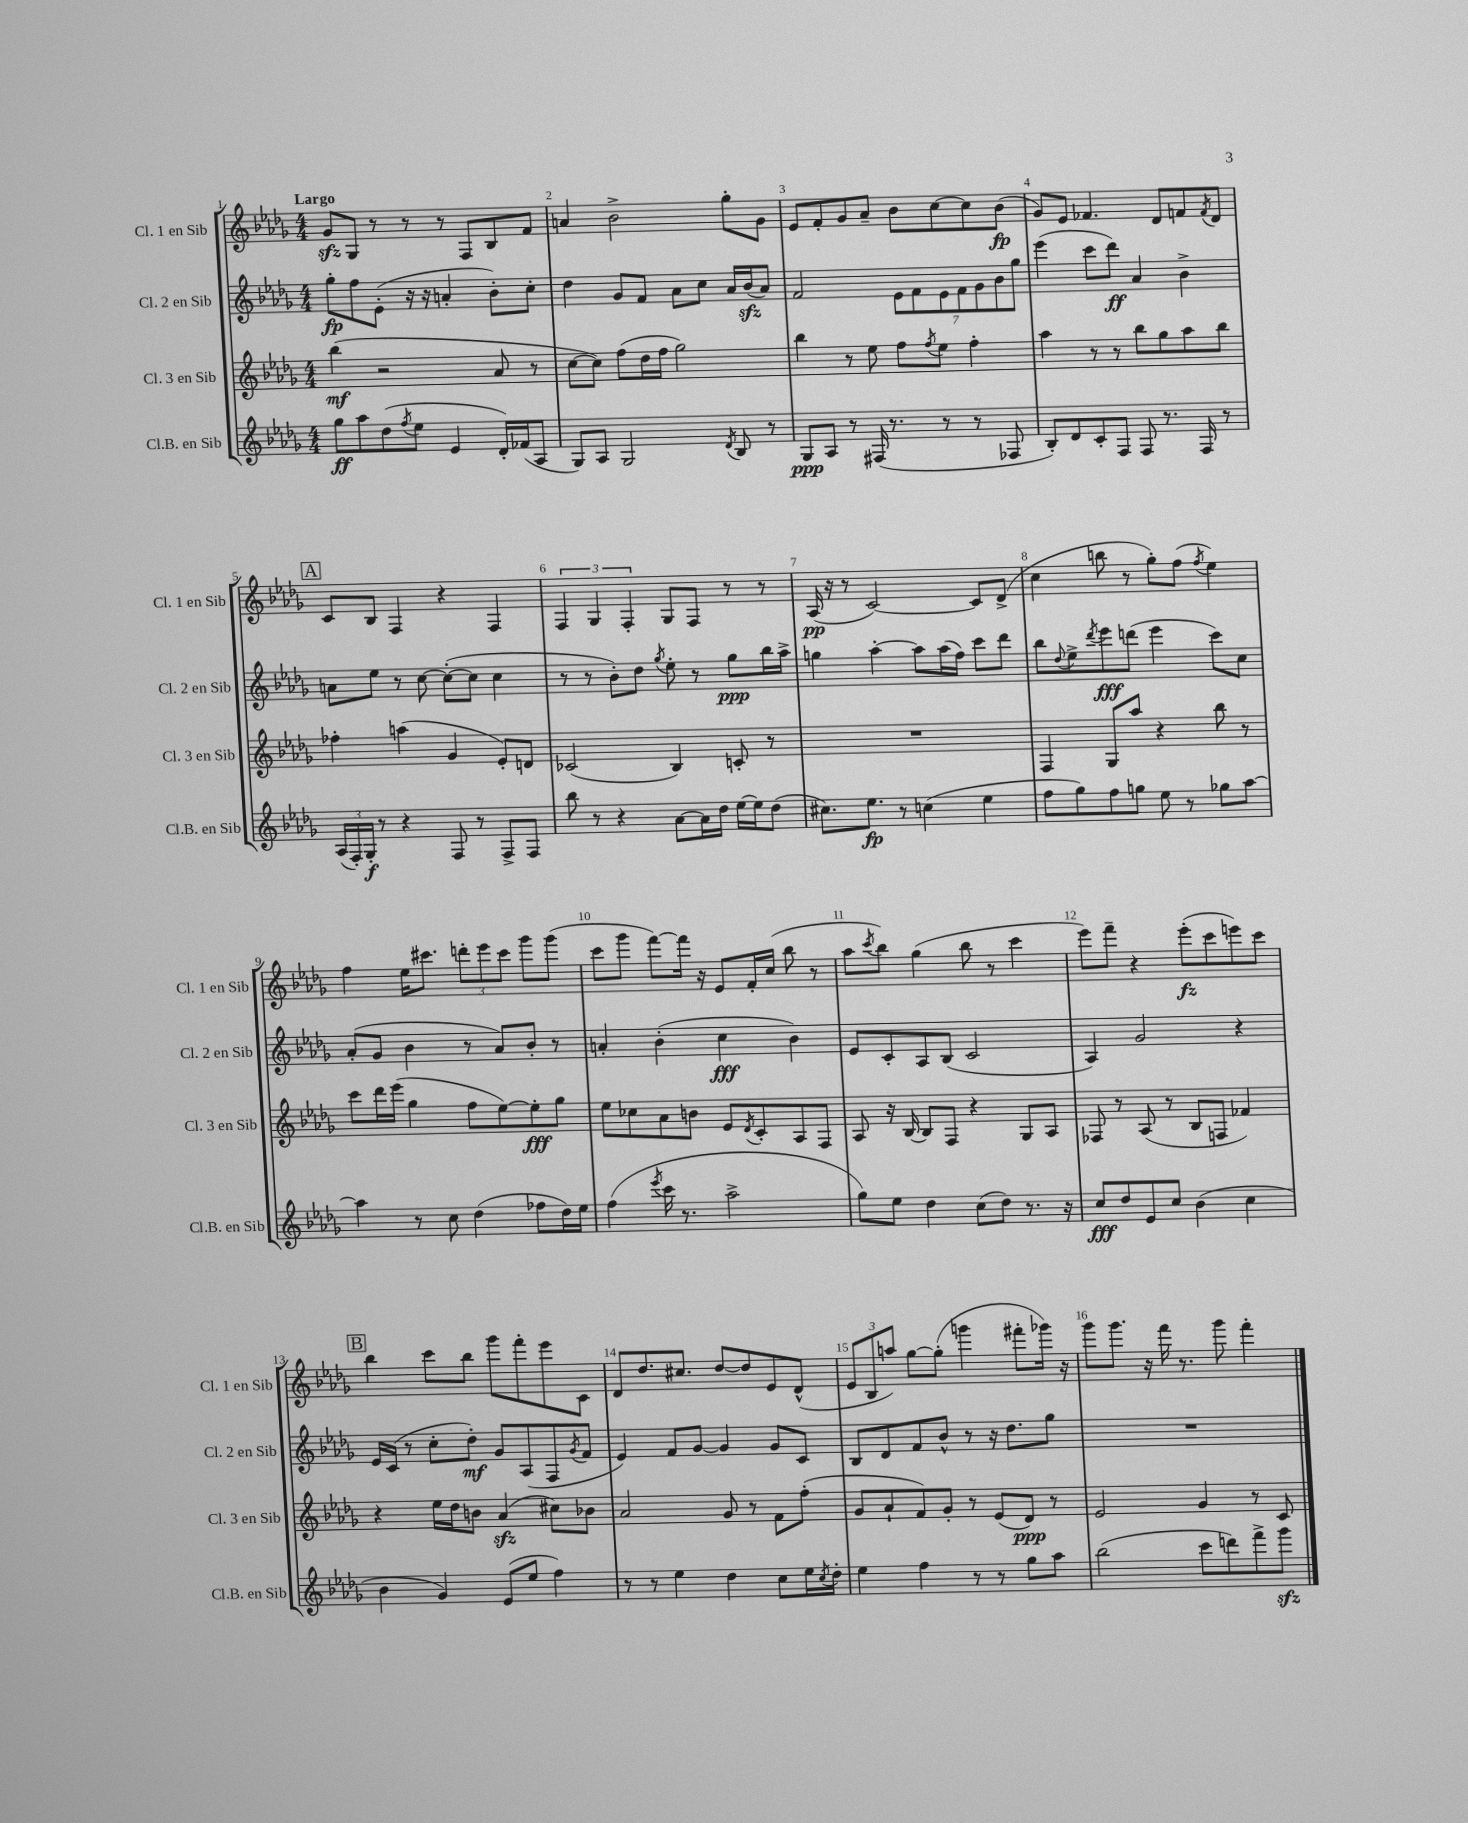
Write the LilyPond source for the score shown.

<<
\new StaffGroup <<
\new Staff = "s0" \with { instrumentName = "Cl. 1 en Sib" shortInstrumentName = "Cl. 1 en Sib" } {
    \clef treble \key des \major \numericTimeSignature \time 4/4 \tempo "Largo"
    ges'8\sfz ges8 r8 r8 r8 f8 bes8 f'8 |
    a'4 bes'2-> ges''8-. ges'8 |
    ees'8 f'8-. ges'8 aes'8-- bes'8 c''8~ c''8 bes'8\fp( |
    ges'8) ees'8 fes'4. des'8 f'8 \acciaccatura { f'8 } des'8 |
    \mark \markup { \box "A" } c'8 bes8 f4 r4 f4 |
    \tuplet 3/2 { f4 ges4 f4-. } ges8 f8 r8 r8 |
    aes16\pp( r16 r8 c'2~) c'8 des'8->( |
    c''4 b''8 r8 ges''8-.) f''8( \acciaccatura { f''8 } ees''4) |
    f''4 ees''16 cis'''8. \tuplet 3/2 { d'''8-. ees'''8 cis'''8 } ges'''8 ges'''8( |
    c'''8 ges'''8 f'''8~) f'''16 r16 ees'8 f'16-. c''16( bes''8 r8 |
    aes''8 \acciaccatura { c'''8 } bes''8) ges''4( bes''8 r8 c'''4 |
    ees'''8) f'''8-- r4 ees'''8-.\fz( c'''8 e'''8) c'''8 |
    \mark \markup { \box "B" } bes''4 c'''8 bes''8 ges'''8 f'''8-. ees'''8 c'8 |
    des'8 des''8. cis''8. des''8~ des''8 ees'8 des'8-^( |
    \tuplet 3/2 { ees'8 bes8 a''8) } ges''8~ ges''8-.( g'''4 fis'''8-. ges'''16) r16 |
    ges'''8 ges'''8. r16 f'''16 r8. ges'''8 f'''4-. \bar "|." |
}
\new Staff = "s1" \with { instrumentName = "Cl. 2 en Sib" shortInstrumentName = "Cl. 2 en Sib" } {
    \clef treble \key des \major \numericTimeSignature \time 4/4
    ges''8-.\fp f''8 ees'8-.( r16 r16 a'4-. bes'8-.) c''8-. |
    des''4 ges'8 f'8 aes'8 c''8 aes'16 bes'16\sfz( aes'8) |
    f'2 \tuplet 7/4 { ees'8 f'8 ees'8 f'8 ges'8 bes'8 ges''8 } |
    ees'''4( c'''8 des'''8\ff) aes'4 bes'4-> |
    \mark \markup { \box "A" } a'8 ees''8 r8 c''8~ c''8~-.( c''8 c''4 |
    r8 r8 bes'8-.) des''8 \acciaccatura { ges''8 } ees''8-. r8 ges''8\ppp bes''16 aes''16-> |
    g''4 aes''4~-. aes''8 aes''16( f''16) c'''8 des'''8 |
    bes''8 \appoggiatura { des''8 } ees''8-> \acciaccatura { des'''8 } ees'''8\fff d'''8( ees'''4 c'''8) c''8 |
    aes'8-.( ges'8 bes'4 r8 aes'8) bes'8-. r8 |
    a'4-. bes'4-.( c''4\fff bes'4) |
    ees'8 c'8-. aes8 bes8( c'2 |
    aes4) ges'2 r4 |
    \mark \markup { \box "B" } ees'16 c'16( r8 c''8-. des''8-.\mf) ges'8 aes8( f8 \acciaccatura { ges'8 } f'8 |
    ees'4) f'8 ges'8~ ges'4 ges'8 c'8 |
    bes8 des'8 f'8 bes'8-^ r8 r16 des''8. ges''8 |
    R1 \bar "|." |
}
\new Staff = "s2" \with { instrumentName = "Cl. 3 en Sib" shortInstrumentName = "Cl. 3 en Sib" } {
    \clef treble \key des \major \numericTimeSignature \time 4/4
    bes''4\mf( r2 aes'8 r8 |
    c''8~ c''8) f''8( des''16 f''16 ges''2) |
    bes''4 r8 ees''8 f''8 \acciaccatura { f''8 } ees''8 f''4-. |
    aes''4 r8 r8 bes''8 ges''8 aes''8 bes''8 |
    \mark \markup { \box "A" } fes''4-. a''4( ges'4 ees'8-.) d'8 |
    ces'2( bes4) c'8-. r8 |
    R1 |
    f4 ges8 aes''8 r4 bes''8 r8 |
    c'''8 des'''16 ees'''16( ges''4 f''8 ees''8~) ees''8-.\fff ges''8 |
    ees''8 ces''8 aes'8 b'8 ees'8 \acciaccatura { des'8 } c'8-. aes8 f8 |
    aes8 r16 bes16~ bes8 f8 r4 ges8 aes8 |
    fes8 r8 aes8( r8 bes8 f8 fes'4) |
    \mark \markup { \box "B" } r4 ees''16 des''16 b'8 aes'4\sfz( cis''8) bes'8 |
    aes'2 ges'8 r8 f'8 f''8-.( |
    ges'8 aes'8-! f'8) ges'8-. r8 ees'8( des'8\ppp) r8 |
    ees'2 ges'4 r8 c'8 \bar "|." |
}
\new Staff = "s3" \with { instrumentName = "Cl.B. en Sib" shortInstrumentName = "Cl.B. en Sib" } {
    \clef treble \key des \major \numericTimeSignature \time 4/4
    ges''8\ff aes''8 des''8( \acciaccatura { f''8 } ees''8 ees'4 des'16-.) fes'16( aes8 |
    ges8) aes8 ges2 \acciaccatura { des'8 } bes8 r8 |
    ges8\ppp aes8 r8 fis16( r8. r8 r8 fes8 |
    bes8-.) des'8 c'8-. f8 f8 r8. f16 r8 |
    \mark \markup { \box "A" } \tuplet 3/2 { aes16( f16-.) ges16-.\f } r8 r4 f8 r8 f8-> f8 |
    bes''8 r8 r4 aes'8~ aes'16 des''16 ees''16~ ees''16 des''8( |
    cis''8.) ees''8.\fp r8 c''4( ees''4 |
    f''8 ges''8) f''8 g''8 ees''8 r8 ges''8 aes''8~ |
    aes''4 r8 c''8 des''4( fes''8 des''16) ees''16 |
    f''4( \acciaccatura { ees'''8 } c'''16 r8. aes''2-> |
    ges''8) ees''8 des''4 c''8( des''8) r8. r16 |
    c''8\fff des''8 ees'8 c''8 bes'4( c''4 |
    \mark \markup { \box "B" } bes'4 ges'4) ees'8( ees''8 f''4) |
    r8 r8 ees''4 des''4 c''8 ees''16 \acciaccatura { c''8 } des''16-. |
    ees''4 f''4 r8 r8 ges''8 aes''8 |
    bes''2( c'''8 d'''8) f'''8-> ges'''8\sfz \bar "|." |
}
>>
>>
\layout { \context { \Score \override BarNumber.break-visibility = ##(#f #t #t) barNumberVisibility = #all-bar-numbers-visible } }
